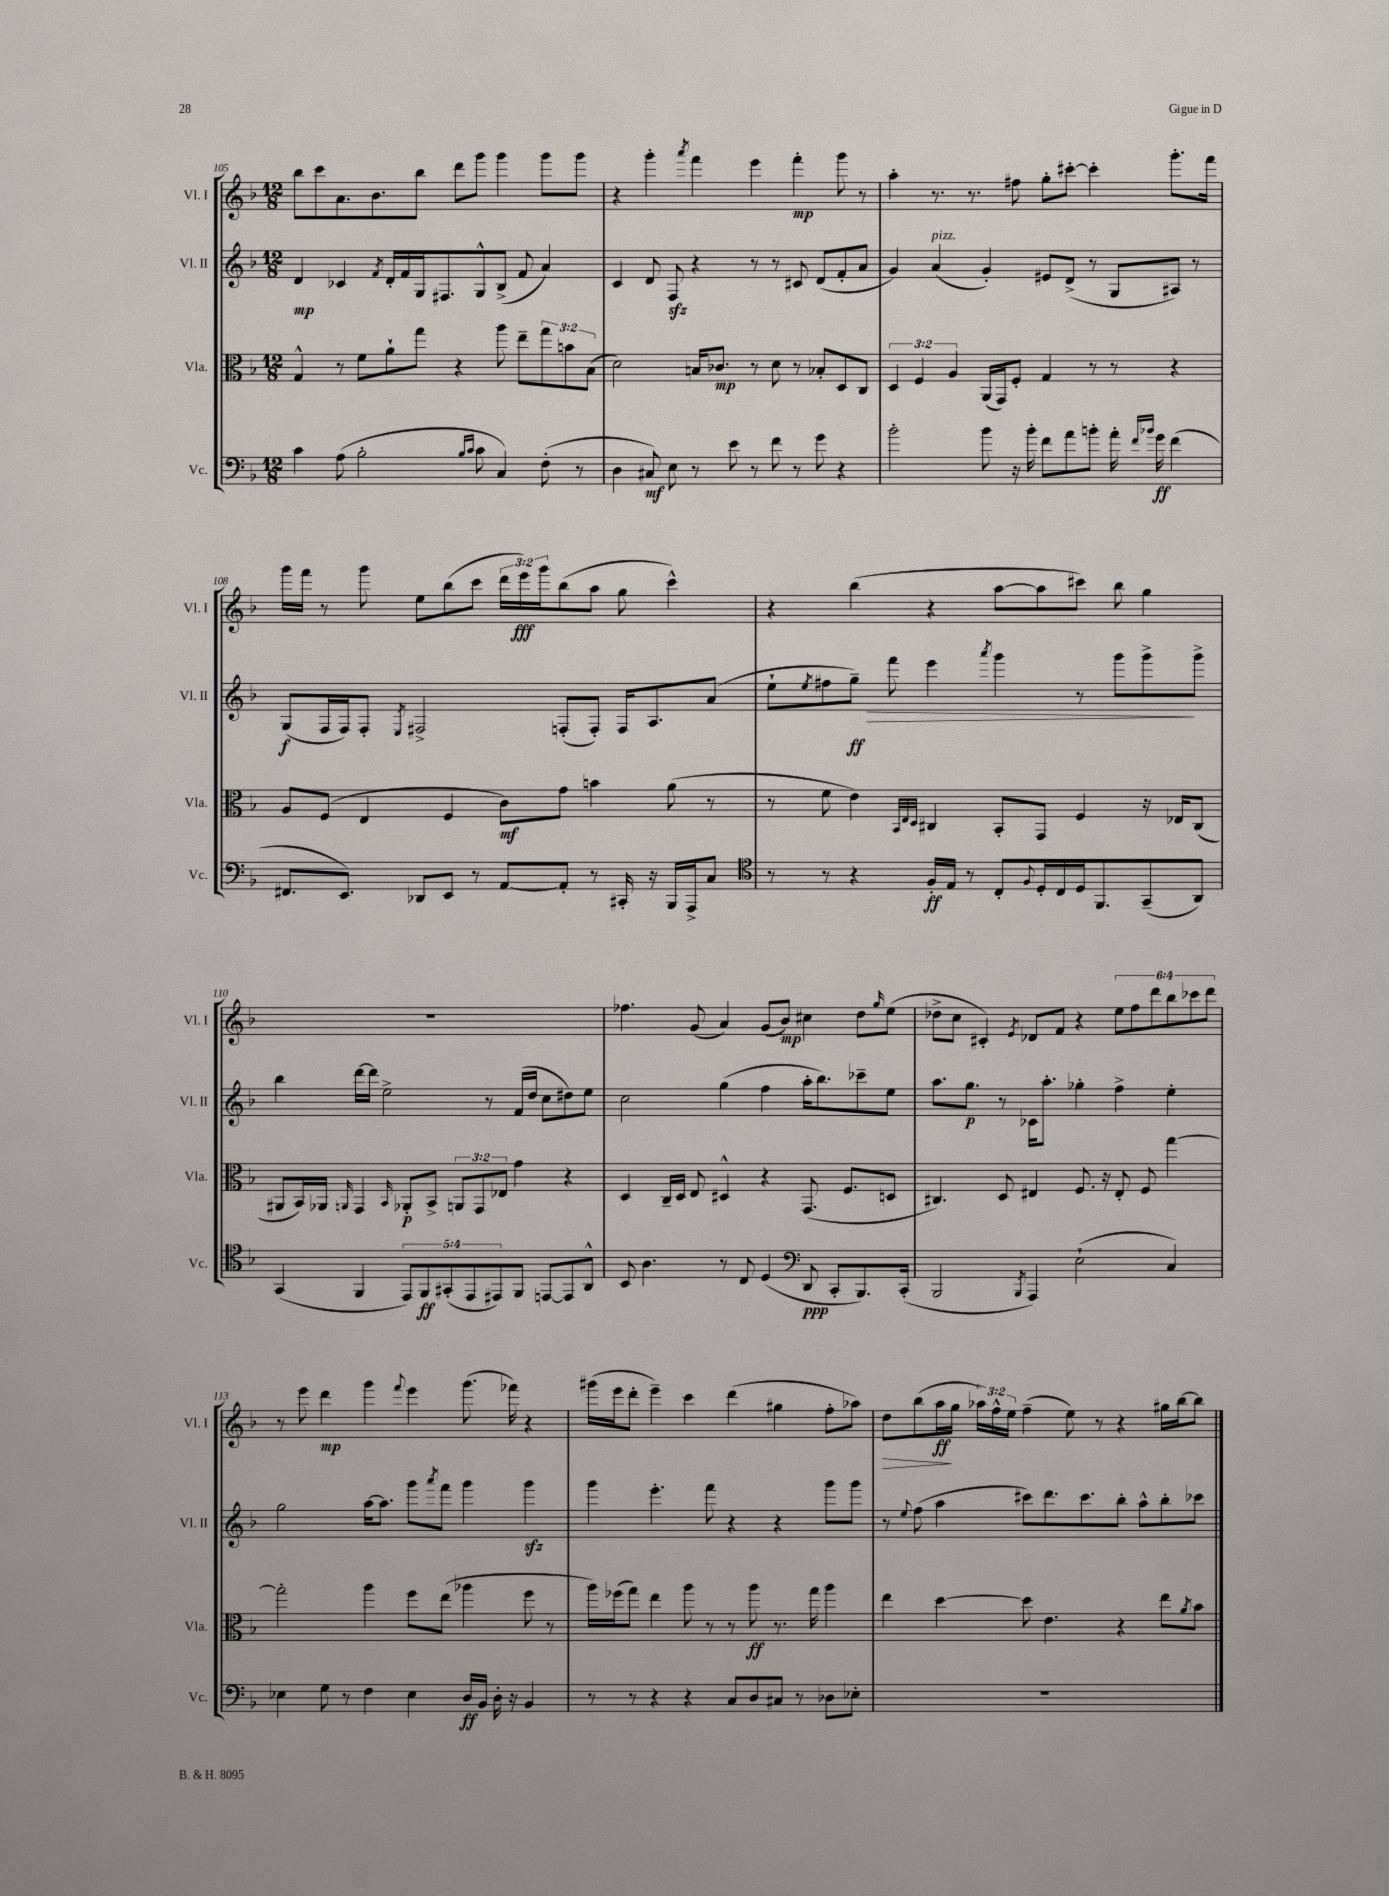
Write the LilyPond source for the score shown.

<<
\new StaffGroup <<
\new Staff = "s0" \with { instrumentName = "Vl. I" shortInstrumentName = "Vl. I" } {
    \clef treble \key f \major \numericTimeSignature \time 12/8 \override Staff.TupletNumber.text = #tuplet-number::calc-fraction-text
    bes''8 c'''8 a'8. bes'8. bes''8 d'''8 g'''8 g'''4 g'''8 g'''8 |
    r4 g'''4-. \acciaccatura { a'''8 } f'''4 e'''4 f'''4-.\mp g'''8 r8 |
    a''4-. r8. r8. fis''8 g''8-. cis'''8~-. cis'''4-. g'''8.-. f'''16 |
    g'''16 f'''16 r8 g'''8 e''8 bes''8( c'''8 \tuplet 3/2 { d'''16 e'''16\fff) g'''16 } bes''8( a''8 g''8 c'''4-^) |
    r4 bes''4( r4 a''8~ a''8 cis'''8) bes''8 g''4 |
    R1. |
    fes''4. g'8( a'4) g'8( bes'8\mp) cis''4 d''8 \grace { g''16 } e''8( |
    des''8-> c''8 cis'4-.) \acciaccatura { e'8 } des'8 f'8 r4 \tuplet 6/4 { e''8 f''8 d'''8 bes''8 ces'''8 d'''8 } |
    r8 e'''8 d'''4\mp g'''4 \appoggiatura { f'''8 } e'''4 g'''8.( fes'''16) r4 |
    gis'''16( e'''16 d'''8-. e'''4--) c'''4 d'''4( gis''4 f''8-. aes''8) |
    d''8\> bes''8( a''16\ff\! g''16 \tuplet 3/2 { aes''16) f''16-^ e''16 } f''4--( e''8) r8 r4 gis''16 bes''16~ bes''8 \bar "|." |
}
\new Staff = "s1" \with { instrumentName = "Vl. II" shortInstrumentName = "Vl. II" } {
    \clef treble \key f \major \numericTimeSignature \time 12/8
    d'4\mp ces'4 \acciaccatura { f'8 } d'16-. f'16 g16 fis8. g8-^ bes8->( f'8 a'4) |
    c'4 d'8 f8\sfz r4 r8 r8 cis'8 d'8( f'8-. a'8 |
    g'4) a'4^\markup { \italic "pizz." }( g'4-.) eis'8 d'8->( r8 g8 ais8) r8 |
    g8\f( f16 f16) f8-. \acciaccatura { e8 } fis2-> f8-.( f8-.) f16 a8. a'8( |
    e''8-! \acciaccatura { e''8 } fis''8 g''8--\ff\>) f'''8 e'''4 \acciaccatura { a'''8 } g'''4 r8 g'''8 g'''8->\! g'''8-> |
    bes''4 d'''16~ d'''16 e''2-> r8 f'16( d''16 c''8 dis''8) e''8 |
    c''2 g''4( f''4 a''16-. bes''8.) ces'''8-- e''8 |
    a''8. g''8.\p r8 ces'16 a''8.-. ges''4-. f''4-> e''4-. |
    g''2 a''16~ a''8. g'''8 \acciaccatura { a'''8 } f'''8 g'''4 g'''4\sfz |
    g'''4 e'''4.-. f'''8 r4 r4 g'''8 g'''8 |
    r8 \appoggiatura { e''8 } f''8( a''4 cis'''8) d'''8. cis'''8. bes''8-. a''8-^ bes''8-. ces'''8 \bar "|." |
}
\new Staff = "s2" \with { instrumentName = "Vla." shortInstrumentName = "Vla." } {
    \clef alto \key f \major \numericTimeSignature \time 12/8 \override Staff.TupletNumber.text = #tuplet-number::calc-fraction-text
    g4-^ r8 f'8 a'8-! g''8 r4 a''8 e''8-- \tuplet 3/2 { g''8 b'8 bes8( } |
    d'2) b16 ces'8.\mp r8 d'8 r8 bes8-. d8 c8 |
    \tuplet 3/2 { d4 f4 a4 } a,16( g,16) f8-. g4 r8 r8 r4 |
    a8 f8( e4 f4 c'8\mf) g'8 b'4 a'8( r8 |
    r8 f'8 e'4) \grace { bes,32 e32 d32 } cis4 bes,8-. g,8 f4 r16 ees16 cis8( |
    ais,8 bes,16) aes,16 \grace { a,16 } g,4 \grace { bes,16 } aes,8-.\p bes,8-> \tuplet 3/2 { a,8 g,8 ees8 } g'4 r4 |
    d4 c16-- d16 e8 dis4-^ r4 g,8.( f8. d8 |
    cis4.) d8 eis4 f8. r16 eis8-. f8 g''4~ |
    g''2-. a''4 f''8 e''8( aes''4 f''8 r8 |
    a''16) fes''16( g''8) e''4 a''8 r8 r8 a''8\ff r8. g''16 a''4 |
    e''4 d''4~ d''8 e'4. r4 e''8 \acciaccatura { a'8 } bes'8 \bar "|." |
}
\new Staff = "s3" \with { instrumentName = "Vc." shortInstrumentName = "Vc." } {
    \clef bass \key f \major \numericTimeSignature \time 12/8 \override Staff.TupletNumber.text = #tuplet-number::calc-fraction-text
    c'4 a8( bes2-. \grace { bes16 c'16 } c'8 c4) f8-.( r8 |
    d4 cis8\mf) e8 r8 e'8 r8 f'8 r8 g'8 r4 |
    bes'2-. bes'8 r16 bes'16-. f'8 a'8 b'8-. a'16-. \grace { f'16 bes'16 } g'16\ff f'4( |
    fis,8. e,8.) des,8 e,8 r8 a,8~ a,8-. r8 cis,16-. r16 bes,,16 a,,16-> c8 |
    \clef tenor r8 r8 r4 f16-.\ff e16 r8 c8-. \appoggiatura { f8 } d16-. c16 d16 f,8. g,8--( a,8) |
    g,4( f,4 \tuplet 5/4 { e,8) f,8\ff gis,8-.( e,8 eis,8) } f,8 e,8~ e,8 a,8-^ |
    bes,8 a4. r8 c8 d4( \clef bass d,8\ppp c,8-. bes,,8.) c,16-.( |
    bes,,2 \acciaccatura { bes,,8 } a,,4) e2-!( c4) |
    ees4 g8 r8 f4 ees4 d16\ff bes,16 d16-. r16 bes,4 |
    r8 r8 r4 r4 c8 d8 cis8 r8 des8 ees8-. |
    R1. \bar "|." |
}
>>
>>
\layout { \context { \Score currentBarNumber = #105 } }
